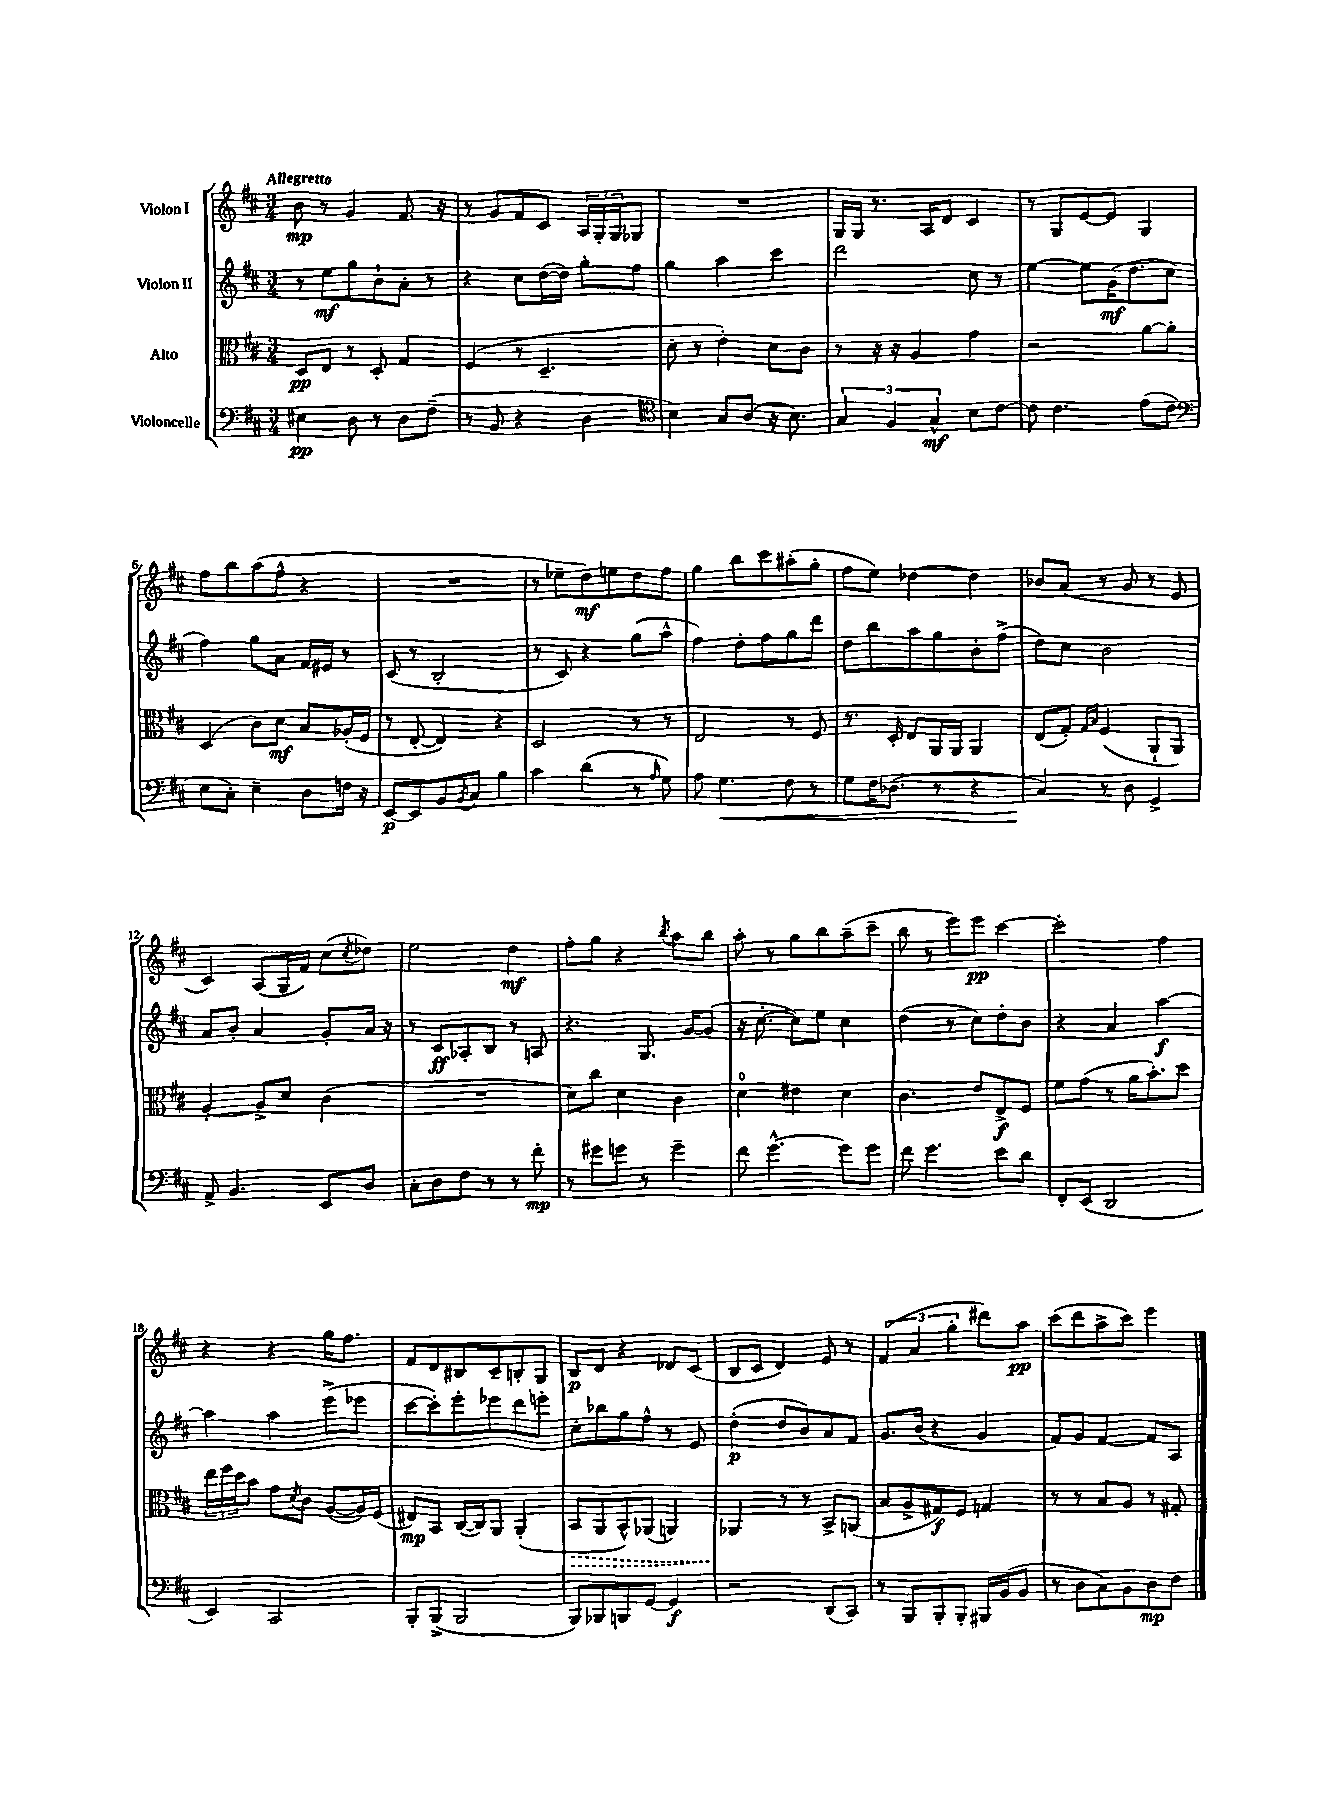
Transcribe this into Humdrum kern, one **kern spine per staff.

**kern	**dynam	**kern	**dynam	**kern	**dynam	**kern	**dynam
*part4	*part4	*part3	*part3	*part2	*part2	*part1	*part1
*staff4	*staff4	*staff3	*staff3	*staff2	*staff2	*staff1	*staff1
*I"Violoncelle	*	*I"Alto	*	*I"Violon II	*	*I"Violon I	*
*clefF4	*	*clefC3	*	*clefG2	*	*clefG2	*
*k[f#c#]	*	*k[f#c#]	*	*k[f#c#]	*	*k[f#c#]	*
*M3/4	*	*M3/4	*	*M3/4	*	*M3/4	*
=1	=1	=1	=1	=1	=1	=1	=1
!	!	!	!	!	!	!LO:TX:a:B:t=Allegretto	!
4E#X\	pp	8D/L	pp	8r	.	8b\	mp
.	.	8E/J	.	8ee\L	mf	8r	.
8D\	.	8r	.	8gg\	.	4g/	.
8r	.	8D'/	.	8b`\	.	.	.
8D\L	.	4G/	.	8a'\J	.	8.f#/	.
(8F#~\J	.	.	.	8r	.	.	.
.	.	.	.	.	.	16r	.
=2	=2	=2	=2	=2	=2	=2	=2
8r	.	(4F#/	.	4r	.	8r	.
8BB/	.	.	.	.	.	8g/L	.
4r	.	8r	.	8cc#\L	.	8f#/	.
.	.	4.D~/	.	([16dd\L	.	8c#/J	.
.	.	.	.	16dd\JJ])	.	.	.
4D\	.	.	.	8gg'\L	.	24A/LL	.
.	.	.	.	.	.	24G'/	.
.	.	.	.	.	.	24G/J	.
.	.	.	.	8ff#\J	.	8G-X/J	.
=3	=3	=3	=3	=3	=3	=3	=3
*clefC4	*	*	*	*	*	*	*
4B\)	.	8d'\	.	4gg\	.	2.r	.
.	.	8r	.	.	.	.	.
8G/L	.	4e'\)	.	4aa\	.	.	.
(8A/J	.	.	.	.	.	.	.
16r	.	8d\L	.	4ccc#\	.	.	.
8.B\)	.	.	.	.	.	.	.
.	.	8c#\J	.	.	.	.	.
=4	=4	=4	=4	=4	=4	=4	=4
6G/	.	8r	.	2ddd\	.	16G/LL	.
.	.	.	.	.	.	16G/JJ	.
.	.	16r	.	.	.	8.r	.
6F#/	.	.	.	.	.	.	.
.	.	16r	.	.	.	.	.
.	.	4A/	.	.	.	.	.
.	.	.	.	.	.	16A/KL	.
6G^^/	mf	.	.	.	.	.	.
.	.	.	.	.	.	8d/J	.
8B\L	.	4g\	.	8cc#\	.	4c#/	.
[8c#\J	.	.	.	8r	.	.	.
=5	=5	=5	=5	=5	=5	=5	=5
8c#\]	.	2r	.	[4ee\	.	8r	.
4.c#\	.	.	.	.	.	8G/L	.
.	.	.	.	8ee\L]	.	[8e/	.
.	.	.	.	(16g\K	mf	8e/J]	.
.	.	.	.	8.dd\	.	.	.
(8e\L	.	[8a\L	.	.	.	4G/	.
8c#\J	.	8a'\J]	.	8cc#\J	.	.	.
!!LO:LB:g=z
=6	=6	=6	=6	=6	=6	=6	=6
*clefF4	*	*	*	*	*	*	*
8E\L	.	(4D/	.	4ff#\)	.	8ff#\L	.
8C#'\J)	.	.	.	.	.	8bb\	.
4E~\	.	8c#\L)	.	8gg\L	.	(8aa\	.
.	.	8d\J	mf	8a\J	.	8ff#^^\J	.
8D\L	.	8B/L	.	16f#/LL	.	4r	.
.	.	.	.	16e#X/JJ	.	.	.
16Fn\Jk	.	(16A-X'/L	.	8r	.	.	.
16r	.	16F#/JJ	.	.	.	.	.
=7	=7	=7	=7	=7	=7	=7	=7
[8EE/L	p	8r	.	(8c#/	.	2.r	.
8EE/]	.	[8E'/	.	8r	.	.	.
8BB/	.	4E/])	.	2B'/	.	.	.
8qBB/	.	.	.	.	.	.	.
8C#/J	.	.	.	.	.	.	.
4B\	.	4r	.	.	.	.	.
=8	=8	=8	=8	=8	=8	=8	=8
4c#\	.	2D/	.	8r	.	8r	.
.	.	.	.	8c#/)	.	8ee-X~\L	.
(4d\	.	.	.	4r	.	8dd\)	mf
.	.	.	.	.	.	8een\	.
8r	.	8r	.	(8gg\L	.	8dd\	.
16qqA/	.	.	.	.	.	.	.
8G\)	.	8r	.	8aa^^\J	.	8ff#\J	.
=9	=9	=9	=9	=9	=9	=9	=9
8A\	.	2E/	.	4ff#\)	.	4gg\	.
!	!LO:HP:b	!	!	!	!	!	!
4.G\	<	.	.	.	.	.	.
.	.	.	.	8dd'\L	.	8bb\L	.
.	.	.	.	8ff#\	.	8ccc#\	.
8F#\	.	8r	.	8gg\	.	(8aa#X'\	.
8r	.	8F#/	.	8ddd\J	.	8gg'\J	.
=10	=10	=10	=10	=10	=10	=10	=10
8G\L	.	8.r	.	8dd\L	.	8ff#\L	.
16F#\K	.	.	.	8bb\	.	8ee\J)	.
(8.D-X\J	.	16D'/	.	.	.	.	.
.	.	8E/L	.	8aa\	.	[4dd-X\	.
8r	.	16AA/L	.	8gg\	.	.	.
.	.	16AA/JJ	.	.	.	.	.
4r	.	4AA/	.	8b'\	.	4dd-\]	.
.	.	.	.	(8ff#^\J	.	.	.
=11	=11	=11	=11	=11	=11	=11	=11
4C#/)	.	(8E/L	.	8dd\L)	.	8b-X/L	.
.	.	8G'/J)	.	8cc#\J	.	(8a/J	.
.	.	16qqG/LL	.	.	.	.	.
.	.	16qqB/JJ	.	.	.	.	.
8r	[	(4F#/	.	2b\	.	8r	.
8D\	.	.	.	.	.	8g/	.
4GG^/	.	8AA`/L	.	.	.	8r	.
.	.	8AA/J)	.	.	.	8e/	.
!!LO:LB:g=z
=12	=12	=12	=12	=12	=12	=12	=12
8AA^/	.	[4A'/	.	8a/L	.	4c#/)	.
4.BB/	.	.	.	8b'/J	.	.	.
.	.	8A^/L]	.	4a/	.	(8A/L	.
.	.	8d/J	.	.	.	16G/L	.
.	.	.	.	.	.	16f#/JJ)	.
8EE/L	.	(4c#\	.	8g'/L	.	(8cc#\L	.
.	.	.	.	.	.	8qcc#/	.
8D/J	.	.	.	16a/Jk	.	8dd-X\J)	.
.	.	.	.	16r	.	.	.
=13	=13	=13	=13	=13	=13	=13	=13
8C#'\L	.	2.r	.	8r	.	2ee\	.
8D\	.	.	.	8c#/L	ff	.	.
8F#\J	.	.	.	8A-X'/	.	.	.
8r	.	.	.	8B/J	.	.	.
8r	.	.	.	8r	.	4dd\	mf
8f#'\	mp	.	.	8An/	.	.	.
=14	=14	=14	=14	=14	=14	=14	=14
8r	.	8d\L)	.	4.r	.	8ff#'\L	.
8g#X\L	.	8cc#\J	.	.	.	8gg\J	.
8gn\J	.	4d\	.	.	.	4r	.
8r	.	.	.	8.G/	.	.	.
.	.	.	.	.	.	8qbb/	.
4g~\	.	4c#\	.	.	.	8aa\L	.
.	.	.	.	[16g/KL	.	.	.
.	.	.	.	(8g/J]	.	8bb\J	.
=15	=15	=15	=15	=15	=15	=15	=15
8f#\	.	4d\	.	16r	.	8aa'\	.
.	.	.	.	[8.cc#'\	.	.	.
[4.g^^\	.	.	.	.	.	8r	.
.	.	4e#X\	.	8cc#\L])	.	8gg\L	.
.	.	.	.	8ee\J	.	8bb\	.
8g\L]	.	4d\	.	4cc#\	.	(8aa~\	.
8g\J	.	.	.	.	.	8ccc#~\J	.
=16	=16	=16	=16	=16	=16	=16	=16
8f#\	.	4.c#\	.	(4dd\	.	8bb\	.
4.g\	.	.	.	.	.	8r	.
.	.	.	.	8r	.	8eee\L)	.
.	.	8e/L	.	8cc#\L)	.	8eee\J	pp
8e\L	.	8E^/	f	8dd'\	.	[4ccc#\	.
8d\J	.	8F#/J	.	8b\J	.	.	.
=17	=17	=17	=17	=17	=17	=17	=17
8FF#'/L	.	8f#\L	.	4r	.	2ccc#'\]	.
(8EE/J	.	(8g\J	.	.	.	.	.
2DD/	.	8r	.	4a/	.	.	.
.	.	16a\KL	.	.	.	.	.
.	.	8.b'\)	.	.	.	.	.
.	.	.	.	[4aa\	f	4ff#\	.
.	.	8dd\J	.	.	.	.	.
!!LO:LB:g=z
=18	=18	=18	=18	=18	=18	=18	=18
4EE/)	.	24ee\LL	.	4aa\]	.	4r	.
.	.	24ff#\	.	.	.	.	.
.	.	24dd\J	.	.	.	.	.
.	.	8b\J	.	.	.	.	.
2CC#/	.	8g\L	.	4aa\	.	4r	.
.	.	8qd/	.	.	.	.	.
.	.	8c#\J	.	.	.	.	.
.	.	([8A/L	.	(8eee^\L	.	16gg\KL	.
.	.	.	.	.	.	8.ff#\J	.
.	.	16A/L])	.	8eee-X\J	.	.	.
.	.	(16F#/JJ	.	.	.	.	.
=19	=19	=19	=19	=19	=19	=19	=19
8BBB'/L	.	8E#X/L)	mp	[8ccc#\L	.	8f#/L	.
(8BBB^/J	.	8BB/J	.	8ccc#'\])	.	8d/	.
2BBB/	.	([16C#/LL	.	8eee'\	.	8B#X/	.
.	.	16C#/J])	.	.	.	.	.
.	.	8AA/J	.	8eee-X\	.	8c#~/	.
.	.	(4AA'/	.	8ddd\	.	8Bn'/	.
.	.	.	.	8eeen'\J	.	8G/J	.
=20	=20	=20	=20	=20	=20	=20	=20
!	!	!	!LO:HP:b	!	!	!	!
8BBB/L)	.	8BB/L	>	8cc#'\L	.	8B/L	p
8BBB-X/	.	8AA/	.	8bb-X\	.	8d/J	.
8BBBn/	.	8BB^^/)	.	8gg\	.	4r	.
[8GG/J	.	(8AA-X/J	.	8ff#^^\J	.	.	.
4GG/]	f	4AAn/)	.	8r	.	8d-X/L	.
.	.	.	.	8e/	.	(8c#/J	.
=21	=21	=21	=21	=21	=21	=21	=21
2r	.	4AA-X/	.	(4dd'\	p	8B/L	.
.	.	.	.	.	.	8c#/J	.
.	.	8r	]	8dd/L	.	4d/)	.
.	.	8r	.	8b/)	.	.	.
(8DD/L	.	8BB^/L	.	8a/	.	8e/	.
8CC#/J)	.	(8AAn/J	.	8f#/J	.	8r	.
=22	=22	=22	=22	=22	=22	=22	=22
8r	.	8B/L	.	8.g/L	.	(6f#/	.
8BBB/L	.	8A^/	.	.	.	.	.
.	.	.	.	.	.	6a/	.
.	.	.	.	(16b/Jk	.	.	.
8BBB'/	.	8G#X/)	f	4r	.	.	.
.	.	.	.	.	.	6gg'\	.
8BBB'/J	.	8F#/J	.	.	.	.	.
16BBB#X/LL	.	4Gn/	.	4g/	.	8ddd#X\L)	.
(16BB/J	.	.	.	.	.	.	.
8BB/J	.	.	.	.	.	8aa\J	pp
=23	=23	=23	=23	=23	=23	=23	=23
8r	.	8r	.	8f#/L)	.	(8ccc#\L	.
8D\L	.	8r	.	8g/J	.	8ddd\	.
8C#\)	.	8B/L	.	[4f#/	.	8aa^\	.
8BB\	.	8A/J	.	.	.	8ccc#\J)	.
8D\	mp	8r	.	8f#/L]	.	4eee\	.
8F#\J	.	8G#X'/	.	8A/J	.	.	.
==	==	==	==	==	==	==	==
*-	*-	*-	*-	*-	*-	*-	*-
